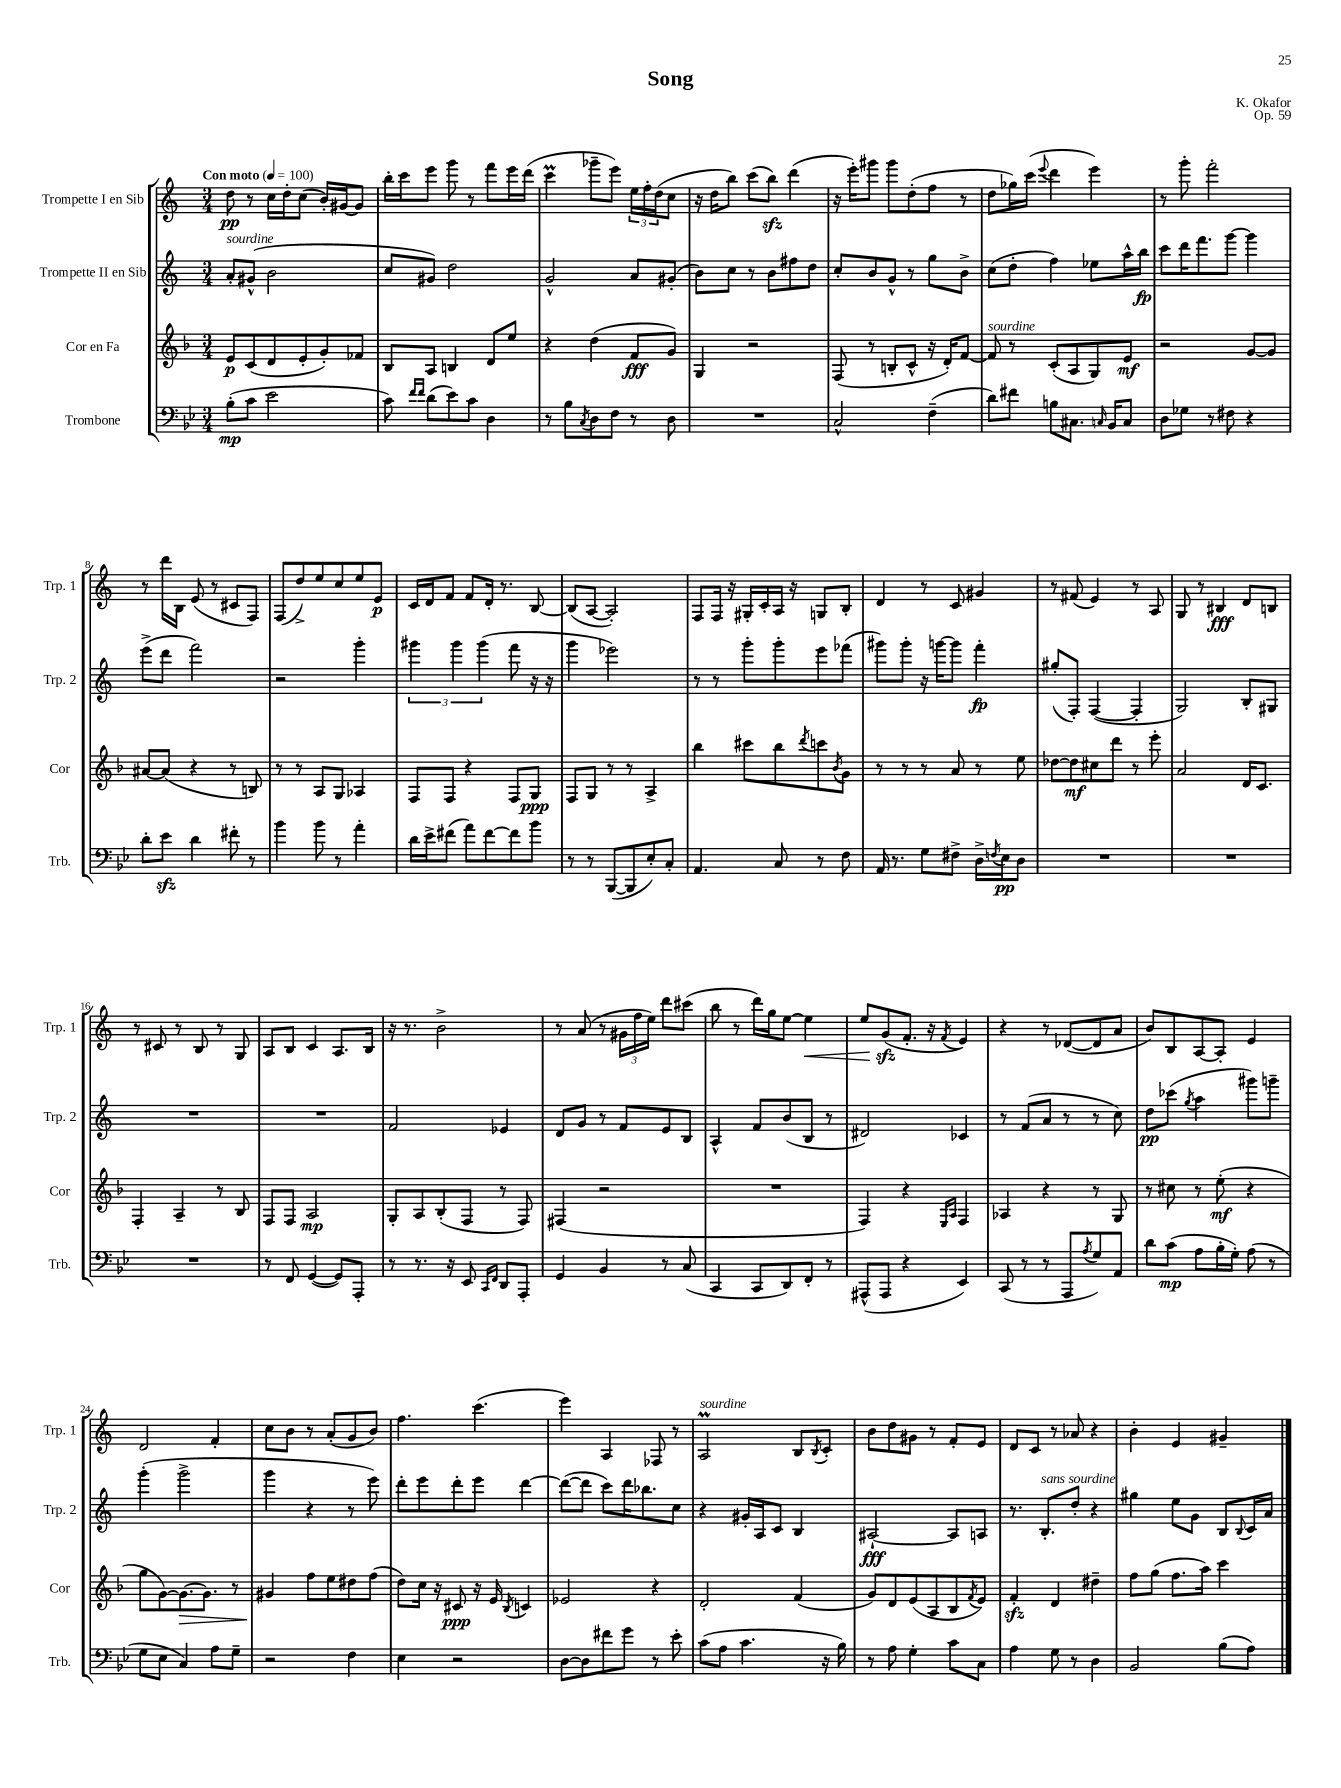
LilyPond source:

\header { title = "Song" composer = "K. Okafor" opus = "Op. 59" }
<<
\new StaffGroup <<
\new Staff = "s0" \with { instrumentName = "Trompette I en Sib" shortInstrumentName = "Trp. 1" } {
    \clef treble \key c \major \numericTimeSignature \time 3/4 \tempo "Con moto" 4 = 100
    d''8\pp r8 c''16 d''16-. c''8( b'16-.) gis'16~ gis'8 |
    b''16-. c'''16 e'''8 g'''8 r8 f'''8 e'''16 d'''16( |
    c'''4\prall ges'''8-- e'''8) \tuplet 3/2 { e''16 f''16-. d''16( } c''8 |
    r16 d''16 b''8) c'''8( b''8\sfz) d'''4( |
    r16 e'''16-.) gis'''8 gis'''8 d''8-.( f''8 r8 |
    d''8 ges''16) c'''16( \appoggiatura { e'''8 } d'''4 e'''4) |
    r8 g'''8-. f'''2-. |
    r8 d'''16 b16 e'8( r8 cis'8 f8) |
    f8( d''8->) e''8 c''8 e''8 e'8\p |
    c'16 d'16 f'8 f'8 d'16-. r8. b8~ |
    b8( a8~ a2-.) |
    f8 f16 r16 gis16-. c'16-. a16 r16 g8 b8-. |
    d'4 r8 c'8 gis'4 |
    r8 fis'8( e'4) r8 a8 |
    g8 r8 bis4\fff d'8 b8 |
    r8 cis'8 r8 b8 r8 g8 |
    a8 b8 c'4 a8. b16 |
    r16 r8. b'2-> |
    r8 a'8( r8 \tuplet 3/2 { gis'16 f''16 e''16) } d'''8 cis'''8( |
    b''8 r8 d'''16) g''16 e''8~ e''4\< |
    e''8 g'8\sfz\!( f'8.-. r16 \acciaccatura { f'8 } e'4) |
    r4 r8 des'8~( des'8 a'8 |
    b'8) b8 a8~ a8-. e'4 |
    d'2 f'4-. |
    c''8 b'8 r8 a'8-.( g'8 b'8) |
    f''4. c'''4.( |
    e'''4) a4 fes8 r8 |
    a2\prall^\markup { \italic "sourdine" } b8 \acciaccatura { b8 } c'8-. |
    b'8 d''8 gis'8 r8 f'8-. e'8 |
    d'8 c'8 r8 aes'8 r4 |
    b'4-. e'4 gis'4-- \bar "|." |
}
\new Staff = "s1" \with { instrumentName = "Trompette II en Sib" shortInstrumentName = "Trp. 2" } {
    \clef treble \key c \major \numericTimeSignature \time 3/4
    a'8-.^\markup { \italic "sourdine" } gis'8-^( b'2 |
    c''8 gis'8) d''2 |
    g'2-^ a'8 gis'8-.( |
    b'8) c''8 r8 b'8 fis''8 d''8 |
    c''8-. b'8 g'8-^ r8 g''8 b'8-> |
    c''8( d''8-. f''4) ees''8 a''16-^ b''16\fp |
    c'''8 d'''16 f'''8. g'''8~ g'''4 |
    e'''8->( d'''8 f'''2) |
    r2 g'''4-. |
    \tuplet 3/2 { gis'''4 gis'''4 gis'''4( } f'''8 r16 r16 |
    g'''4 ees'''2) |
    r8 r8 g'''8-. g'''8-. e'''8 fes'''8( |
    gis'''8) gis'''8-. r16 g'''16~ g'''8 f'''4-.\fp |
    gis''8-.( f8-.) f4~( f4-. |
    g2) b8-. gis8 |
    R2. |
    R2. |
    f'2 ees'4 |
    d'8 g'8 r8 f'8 e'8 b8 |
    a4-^ f'8 b'8( b8 r8 |
    dis'2) ces'4 |
    r8 f'8( a'8 r8 r8 c''8) |
    d''8\pp ces'''8( \acciaccatura { g''8 } a''4 gis'''8) g'''8-- |
    g'''4-.( g'''2-> |
    g'''4 r4 r8 e'''8) |
    d'''8-. e'''8 d'''8-. e'''8 d'''4~ |
    d'''8~( d'''8 c'''8) d'''16 bes''8. c''8 |
    r4 gis'16-. a16 c'8 b4 |
    ais2~-!\fff ais8 a8 |
    r8. b8.-.^\markup { \italic "sans sourdine" } d''8-. r4 |
    gis''4 e''8 g'8 b8 \appoggiatura { b8 } c'16 a'16 \bar "|." |
}
\new Staff = "s2" \with { instrumentName = "Cor en Fa" shortInstrumentName = "Cor" } {
    \clef treble \key f \major \numericTimeSignature \time 3/4
    e'8\p c'8( d'8 e'8-. g'8-.) fes'8 |
    bes8 a8 b4 d'8 e''8 |
    r4 d''4( f'8\fff g'8) |
    g4 r2 |
    f8( r8 b8-. c'8-^ r16 d'16-.) f'8~ |
    f'8^\markup { \italic "sourdine" } r8 c'8-.( a8 g8) e'8\mf |
    r2 g'8~ g'8 |
    ais'8~ ais'8( r4 r8 b8) |
    r8 r8 a8 g8 aes4 |
    f8 f8 r4 f8 g8\ppp |
    f8 g8 r8 r8 a4-> |
    bes''4 cis'''8 bes''8 \acciaccatura { d'''8 } c'''8 \acciaccatura { bes'8 } g'8 |
    r8 r8 r8 a'8 r8 e''8 |
    des''8~ des''8\mf cis''8 d'''8 r8 e'''8-. |
    a'2 d'16 c'8. |
    f4-. a4-- r8 bes8 |
    f8 f8 a2\mp |
    g8-. a8 bes8-.( f8 r8 f8) |
    fis4( r2 |
    R2. |
    f4) r4 \grace { e16 a16 } f4 |
    aes4 r4 r8 g8 |
    r8 cis''8 r8 e''8-.\mf( r4 |
    g''8 g'8~) g'8.~\> g'8. r8 |
    gis'4\! f''8 e''8 dis''8 f''8( |
    d''8) c''16 r16 cis'8\ppp r16 e'16 \acciaccatura { bes8 } c'4 |
    ees'2 r4 |
    d'2-. f'4( |
    g'8) d'8 e'8( a8 bes8 \acciaccatura { f'8 } e'8) |
    f'4-.\sfz d'4 dis''4-- |
    f''8 g''8( f''8. a''16) c'''4 \bar "|." |
}
\new Staff = "s3" \with { instrumentName = "Trombone" shortInstrumentName = "Trb." } {
    \clef bass \key bes \major \numericTimeSignature \time 3/4
    bes8-.\mp( c'8 ees'2 |
    c'8) \grace { f'16 f'16 } d'8( ees'8) c'8 d4 |
    r8 bes8 \acciaccatura { c8 } d8 f8 r8 d8 |
    R2. |
    c2-^ f4--( |
    d'8) fis'8 b8 cis8. \grace { c16 } bes,16 c8 |
    d8 ges8 r8 fis8 r4 |
    d'8-. ees'8\sfz d'4 fis'8-. r8 |
    bes'4 bes'8 r8 a'4-. |
    d'16 ees'16-> fis'8( a'8) fis'8~ fis'8 bes'8 |
    r8 r8 bes,,8~( bes,,8 ees8-.) c8-. |
    a,4. c8 r8 f8 |
    a,16 r8. g8 fis8-> d16-> \acciaccatura { f8 } ees16\pp d8 |
    R2. |
    R2. |
    R2. |
    r8 f,8 g,4~( g,8) a,,8-. |
    r8 r8. r16 ees,8 \grace { c,16 f,16 } d,8 a,,8-. |
    g,4 bes,4 r8 c8( |
    c,4 c,8 d,8) f,8-. r8 |
    ais,,8-^( ais,,8 r4 ees,4) |
    c,8( r8 r8 a,,8 \acciaccatura { a8 } g8) a,8 |
    d'8 c'8\mp( a8 bes16-. g16-.) a8( r8 |
    g8 ees8 c4) a8 g8-- |
    r2 f4 |
    ees4 r2 |
    d8~ d8 fis'8 g'8 r8 ees'8-. |
    c'8( a8 c'4. r16 bes16) |
    r8 a8 g4-. c'8 c8 |
    a4 g8 r8 d4 |
    bes,2 bes8( a8) \bar "|." |
}
>>
>>
